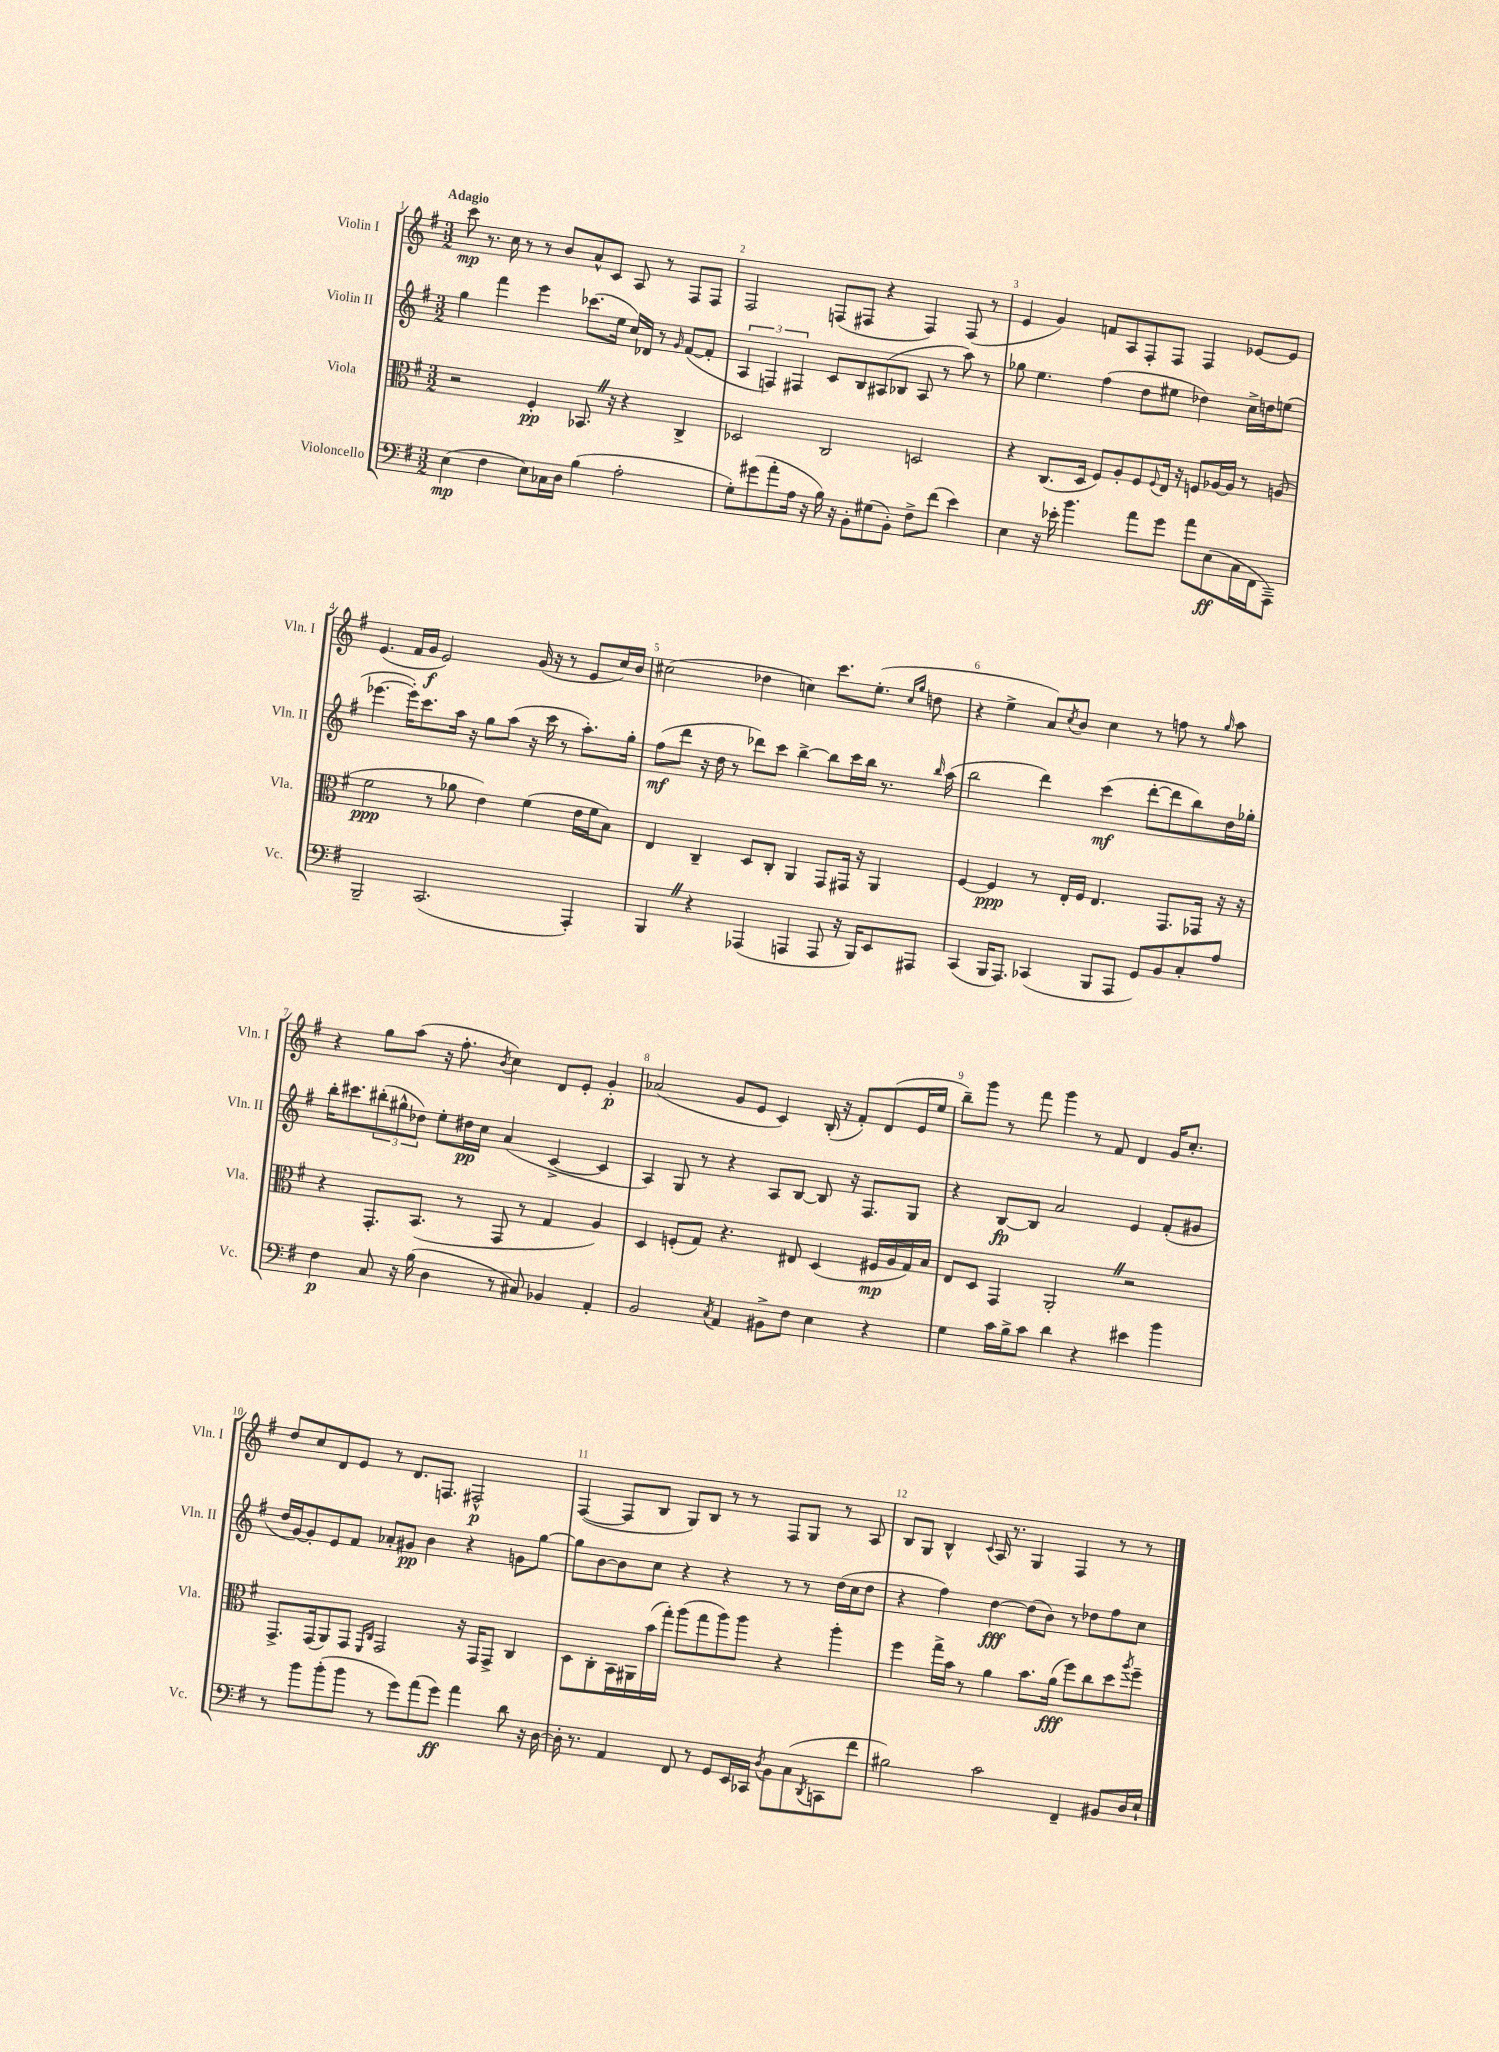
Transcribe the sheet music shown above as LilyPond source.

<<
\new StaffGroup <<
\new Staff = "s0" \with { instrumentName = "Violin I" shortInstrumentName = "Vln. I" } {
    \clef treble \key g \major \numericTimeSignature \time 3/2 \tempo "Adagio"
    c'''8\mp r8. c''16 r8 r8 b'8 a'8-^ c'8 a8 r8 fis8 fis8 |
    fis2 f8( fis8 r4 fis4) fis8( r8 |
    e'4 g'4) f'8 a8 fis8-. fis8 fis4 ees'8~ ees'8 |
    e'4.( fis'16 g'16\f e'2) g'16( r16 r8 e'8 c''16) b'16 |
    cis''2( des''4 c''4) c'''8. e''8.-.( \grace { c''16 g''16 } d''8 |
    r4 e''4-> a'8) \acciaccatura { c''8 } b'8 c''4 r8 f''8 r8 \grace { g''16 } a''8 |
    r4 g''8 a''8( r16 fis''8.-. \acciaccatura { b'8 } c''4) d'8 e'8-. g'4-.\p |
    aes'2( g'8 e'8 c'4) b16-.( r16 fis'8-.) d'8( e'16 e''16 |
    b''8--) g'''8 r8 fis'''8 g'''4 r8 fis'8 d'4 g'16 c''8.-. |
    d''8 c''8 d'8 e'8 r8 d'8. f8. fis2-^\p |
    fis4~( fis8 b8 g8) b8 r8 r8 fis8 g8 r8 a8 |
    b8 g8 b4-^ \appoggiatura { c'8 } a16 r8. g4 fis4 r8 r8 \bar "|." |
}
\new Staff = "s1" \with { instrumentName = "Violin II" shortInstrumentName = "Vln. II" } {
    \clef treble \key g \major \numericTimeSignature \time 3/2
    g''4 fis'''4 e'''4 ces'''8.( e''16 c''16) des'16 r8 \grace { g'16 } fis'8~( fis'8-. |
    \tuplet 3/2 { a4 f4) fis4 } c'8 b8 ais8( bes8 ais8 r8 a''8) r8 |
    ges''8 e''4. fis''4( d''8 eis''8 des''4) c''16-> d''16 e''8( |
    ees'''4.~ ees'''16-.) c'''8. a''16 r16 g''8 a''8( r16 c'''16 r8 a''8.-.) g''16-. |
    fis''8\mf( d'''8 r16 d''16 r8 des'''8) c'''8 b''4~-> b''8 c'''16 b''16 r8. \grace { b''16 } a''16( |
    b''2 d'''4) c'''4\mf( d'''8~-. d'''8 b''8) d''16 ges''16-. |
    b''16-. cis'''8. \tuplet 3/2 { bis''8-.( gis''8-^ des''8) } e''8-. dis''16\pp c''16 a'4( c'4~-> c'4 |
    a4) g8 r8 r4 a8 b8~ b8 r16 fis8. g8 |
    r4 b8~\fp b8 a'2 e'4 fis'8-.( gis'8 |
    d''16 g'16~) g'8-. e'8 fis'8 aes'8-. gis'8\pp b'4 r4 g'8 g''8~ |
    g''8 b'8~ b'8 c''8 r4 r4 r8 r8 d''16( c''16 d''8 |
    r4 fis''4) d''4~\fff d''8( b'8) r8 des''8 fis''8 c''8 \bar "|." |
}
\new Staff = "s2" \with { instrumentName = "Viola" shortInstrumentName = "Vla." } {
    \clef alto \key g \major \numericTimeSignature \time 3/2
    r2 fis4-.\pp bes,8. \once \override BreathingSign.text = \markup { \musicglyph "scripts.caesura.straight" } \breathe r16 r4 c4-> |
    des2 c2 d2 |
    r4 c8.( d16 fis8) a8-. fis8 \appoggiatura { fis8 } e16 r16 f8 aes16~ aes16 r8 a8( |
    fis'2\ppp r8 aes'8 e'4) fis'4( e'16 fis'16 b8) |
    e4 c4-- d8 c8-. a,4 g,8 gis,16 r16 a,4 |
    fis4~ fis4\ppp r8 e16-. fis16 e4. g,8. ges,16 r16 r16 |
    r4 g,8.-. b,8.( r8 g,8 r8 g4 a4) |
    d4 f8-.( g8) r4. eis8 d4( fis16\mp a16 g16) b16 |
    e8 d8 g,4 a,2-. \once \override BreathingSign.text = \markup { \musicglyph "scripts.caesura.straight" } \breathe r2 |
    g,8.-> g,16( a,8) g,8 \grace { fis,16 c16 } g,2 r16 g,16 g,8-> c4 |
    d8 c8-. b,16 ais,16 b'16( g''16-.) a''8( g''8 a''8) a''8 r4 a''4-. |
    fis''4 g''16-> b'16 r8 a'4 b'8. a'16\fff( fis''8) c''8 d''8 \acciaccatura { a''8 } fis''8-- \bar "|." |
}
\new Staff = "s3" \with { instrumentName = "Violoncello" shortInstrumentName = "Vc." } {
    \clef bass \key g \major \numericTimeSignature \time 3/2
    e4\mp( fis4 e8) ces16 d16 b4( a2-. |
    g8-.) gis'8( a'8-. a16 r16 b16) r16 b,8-. gis8( b,8-.) fis8-> fis'8( e'4) |
    e4 r16 ees'16-. b'4. a'8 g'8 a'8 e8\ff( c16 fis,16 a,,8--) |
    b,,2-- c,2.( a,,4-.) |
    b,,4 \once \override BreathingSign.text = \markup { \musicglyph "scripts.caesura.straight" } \breathe r4 aes,,4( a,,4 a,,8 r16 b,,16) e,8 ais,,8 |
    c,4( b,,16 a,,8.) ces,4( b,,8 a,,8 g,8) b,8 c8-. a8 |
    fis4\p c8 r16 b16( d4 r8 cis8) bes,4 a,4-. |
    b,2 \acciaccatura { c8 } a,4 bis,8-> fis8 e4 r4 |
    g4 c'16 b16-> c'8 d'4 r4 eis'4 b'4 |
    r8 b'8 b'8-.( b'8 r8 g'8) a'8( g'8\ff) a'4 d'8 r16 d16~ |
    d16-. r8. a,4 fis,8 r8 g,8 e,16 ces,16 \acciaccatura { d8 } b,8 c8( \acciaccatura { d,8 } c,8 fis'8 |
    bis2) c'2 fis,4-- bis,8 d16 e16-! \bar "|." |
}
>>
>>
\layout { \context { \Score \override BarNumber.break-visibility = ##(#f #t #t) barNumberVisibility = #all-bar-numbers-visible } }
